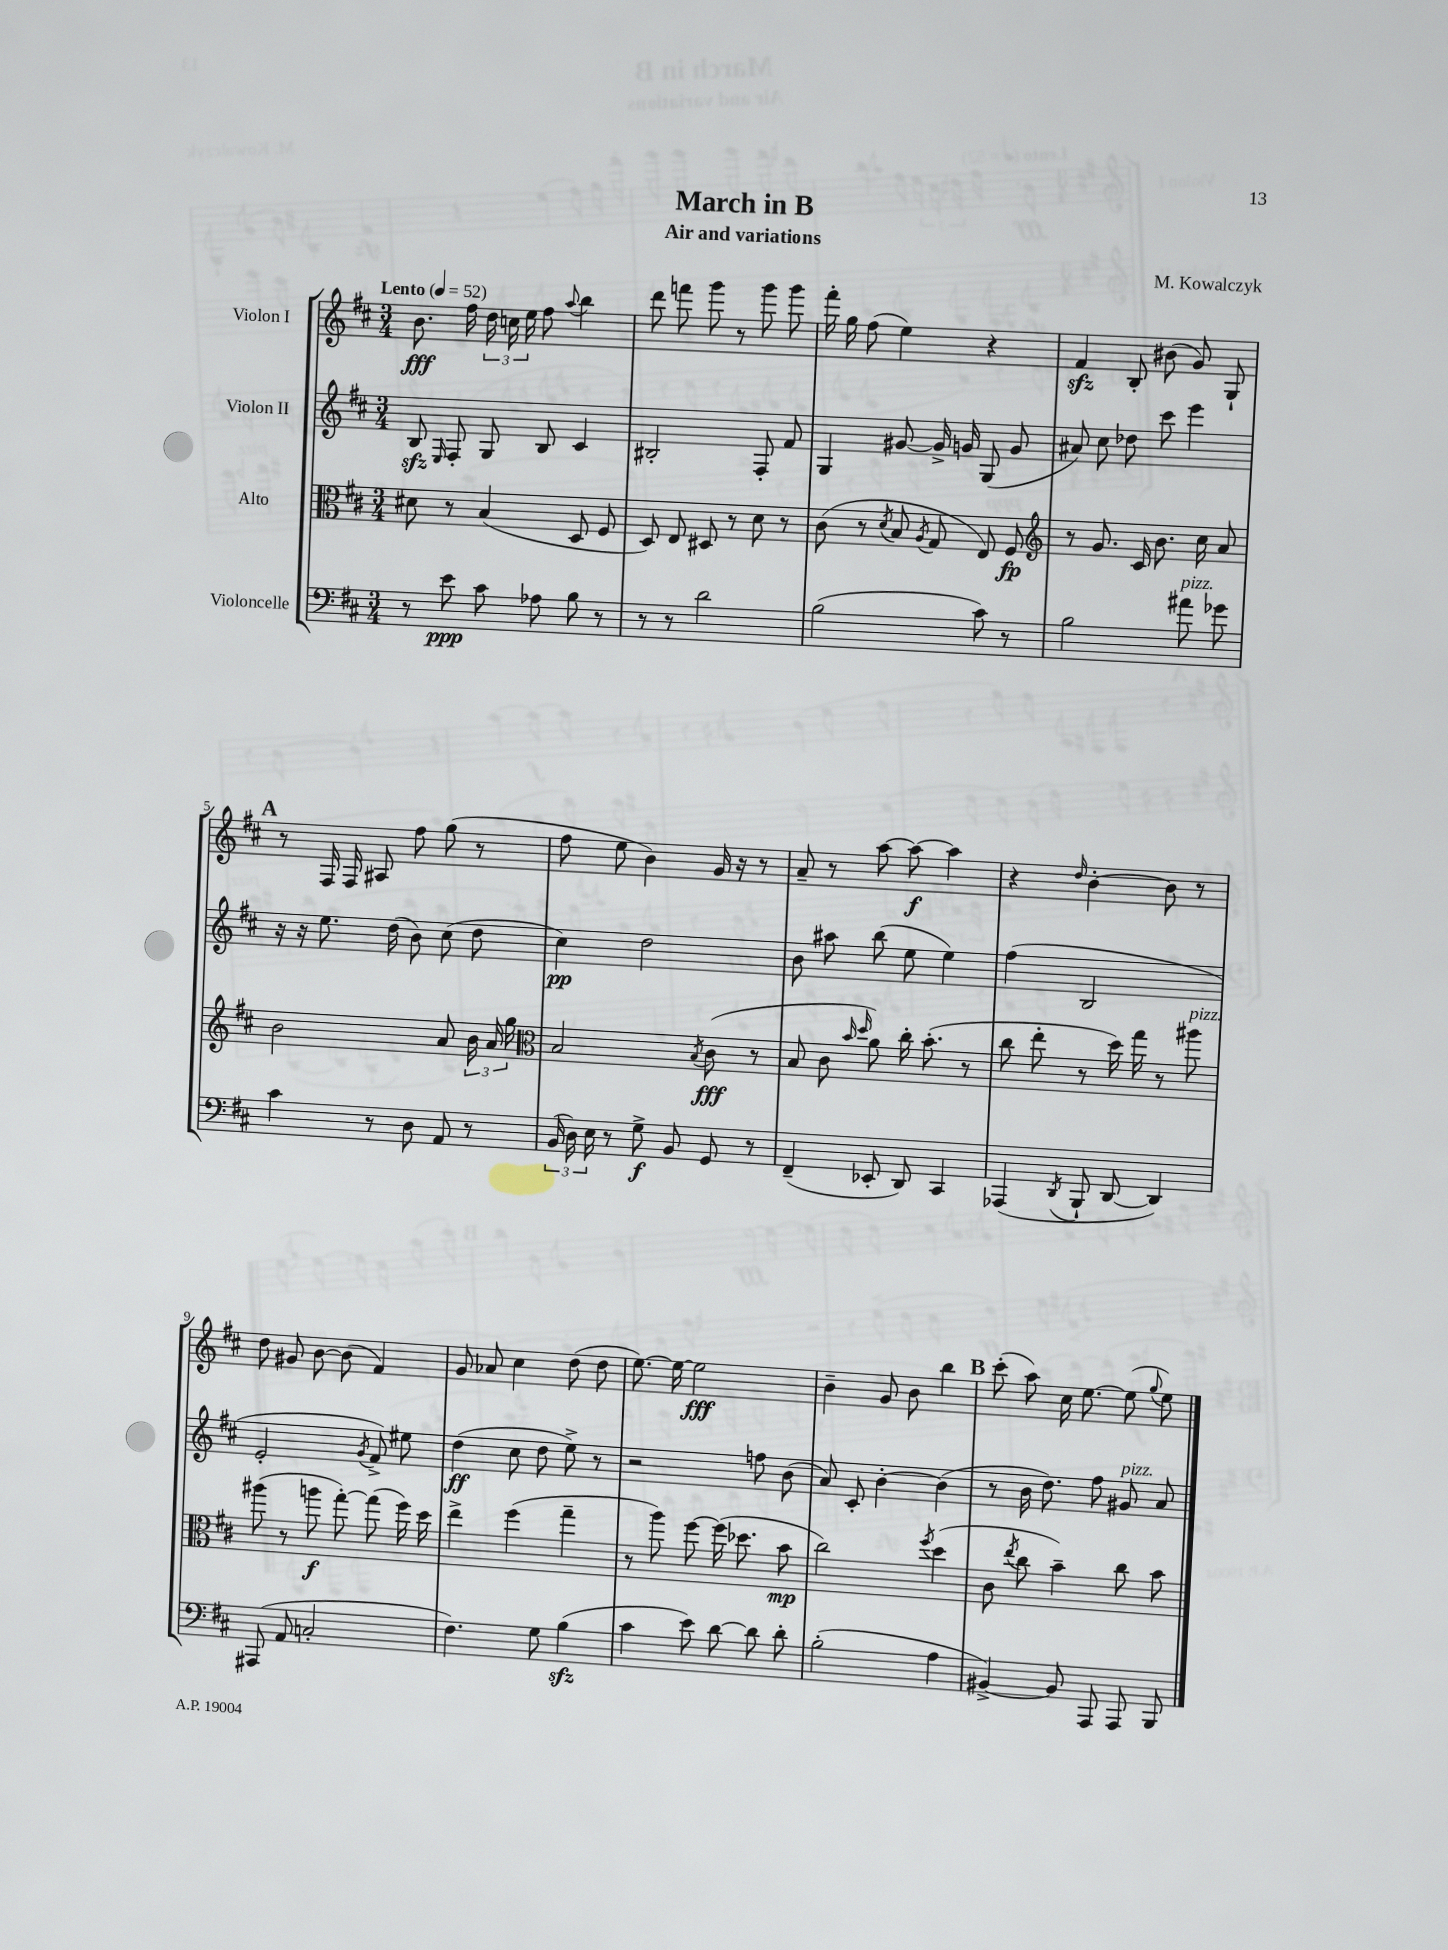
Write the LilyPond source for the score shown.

\header { title = "March in B" composer = "M. Kowalczyk" subtitle = "Air and variations" }
<<
\new StaffGroup <<
\new Staff = "s0" \with { instrumentName = "Violon I" } {
    \clef treble \key d \major \numericTimeSignature \time 3/4 \tempo "Lento" 4 = 52
    \autoBeamOff b'8.\fff fis''16 \tuplet 3/2 { d''16 c''16 e''16 } fis''8 \appoggiatura { a''8 } b''4 |
    d'''8 f'''8 g'''8 r8 g'''8 g'''8 |
    fis'''16-. g''16 fis''8( e''4) r4 |
    fis'4\sfz b8-. bis'8( g'8) g8-! |
    \mark \markup { \bold "A" } r8 fis16 fis16 ais8 fis''8 g''8( r8 |
    fis''8 e''8 b'4) g'16 r16 r8 |
    a'8-- r8 a''8~ a''8~\f a''4 |
    r4 \grace { d''16 } b'4~-. b'8 r8 |
    d''8 gis'8 b'8~ b'8( fis'4) |
    g'8 aes'8 cis''4 d''8( d''8 |
    e''8.~) e''16~ e''2\fff |
    b'4-- g'8 b'8 b''4 |
    \mark \markup { \bold "B" } cis'''8-.( a''8) cis''16 e''8.~ e''8( \appoggiatura { g''8 } e''8) \bar "|." |
}
\new Staff = "s1" \with { instrumentName = "Violon II" } {
    \clef treble \key d \major \numericTimeSignature \time 3/4
    \autoBeamOff b8\sfz \grace { e16 } fis8-. g8 b8 cis'4 |
    bis2-. fis8-. fis'8 |
    g4 gis'8~ gis'16-> g'16 g8( g'8 |
    ais'8) cis''8 des''8 cis'''8 e'''4 |
    \mark \markup { \bold "A" } r16 r16 e''8. d''16( b'8) cis''8( d''8 |
    cis''4\pp) d''2 |
    b'8 ais''8 b''8( e''8 e''4) |
    fis''4( b2 |
    e'2-. \acciaccatura { g'8 } fis'8->) eis''8 |
    d''4\ff( cis''8 d''8 e''8->) r8 |
    r2 f''8 b'8( |
    a'8) cis'8-. b'4~-. b'4( |
    \mark \markup { \bold "B" } r8 b'16 d''8.) fis''8 gis'8^\markup { \italic "pizz." } a'8 \bar "|." |
}
\new Staff = "s2" \with { instrumentName = "Alto" } {
    \clef alto \key d \major \numericTimeSignature \time 3/4
    \autoBeamOff dis'8 r8 b4( d8 fis8 |
    d8) e8 dis8 r8 d'8 r8 |
    cis'8( r8 \acciaccatura { d'8 } b8 \acciaccatura { a8 } g8 e8) fis8\fp |
    \clef treble r8 g'8. cis'16 b'8. cis''16 a'8 |
    \mark \markup { \bold "A" } b'2 a'8 \tuplet 3/2 { b'16 a'16 g''16 } |
    \clef alto b2 \acciaccatura { b8 } cis'8\fff( r8 |
    b8 cis'8 \grace { b'16 d''16 } a'8) cis''16-. b'8.-.( r8 |
    cis''8 e''8-. r8 d''16) g''16 r8 ais''8^\markup { \italic "pizz." } |
    ais''8( r8 a''8\f g''8~-.) g''8( fis''16) d''16 |
    e''4-> fis''4( g''4-- |
    r8 a''8) fis''8~ fis''16( des''8. b'8\mp |
    cis''2) \acciaccatura { fis''8 } d''4( |
    \mark \markup { \bold "B" } cis'8 \acciaccatura { e''8 } cis''8 b'4--) cis''8 b'8 \bar "|." |
}
\new Staff = "s3" \with { instrumentName = "Violoncelle" } {
    \clef bass \key d \major \numericTimeSignature \time 3/4
    \autoBeamOff r8 e'8\ppp cis'8 aes8 b8 r8 |
    r8 r8 d'2 |
    b2( cis'8) r8 |
    b2 ais'8^\markup { \italic "pizz." } ges'8 |
    \mark \markup { \bold "A" } cis'4 r8 d8 a,8 r8 |
    \tuplet 3/2 { b,16( d16) e16 } r8 g8->\f b,8 g,8 r8 |
    fis,4--( ees,8-. d,8) cis,4 |
    aes,,4( \acciaccatura { d,8 } b,,8-! d,8~ d,4) |
    ais,,8( a,8 c2-. |
    fis4.) g8 b4\sfz( |
    cis'4 e'8) d'8~ d'8 d'8-. |
    b2-.( a4 |
    \mark \markup { \bold "B" } bis,4~->) bis,8 a,,8 a,,8 b,,8 \bar "|." |
}
>>
>>
